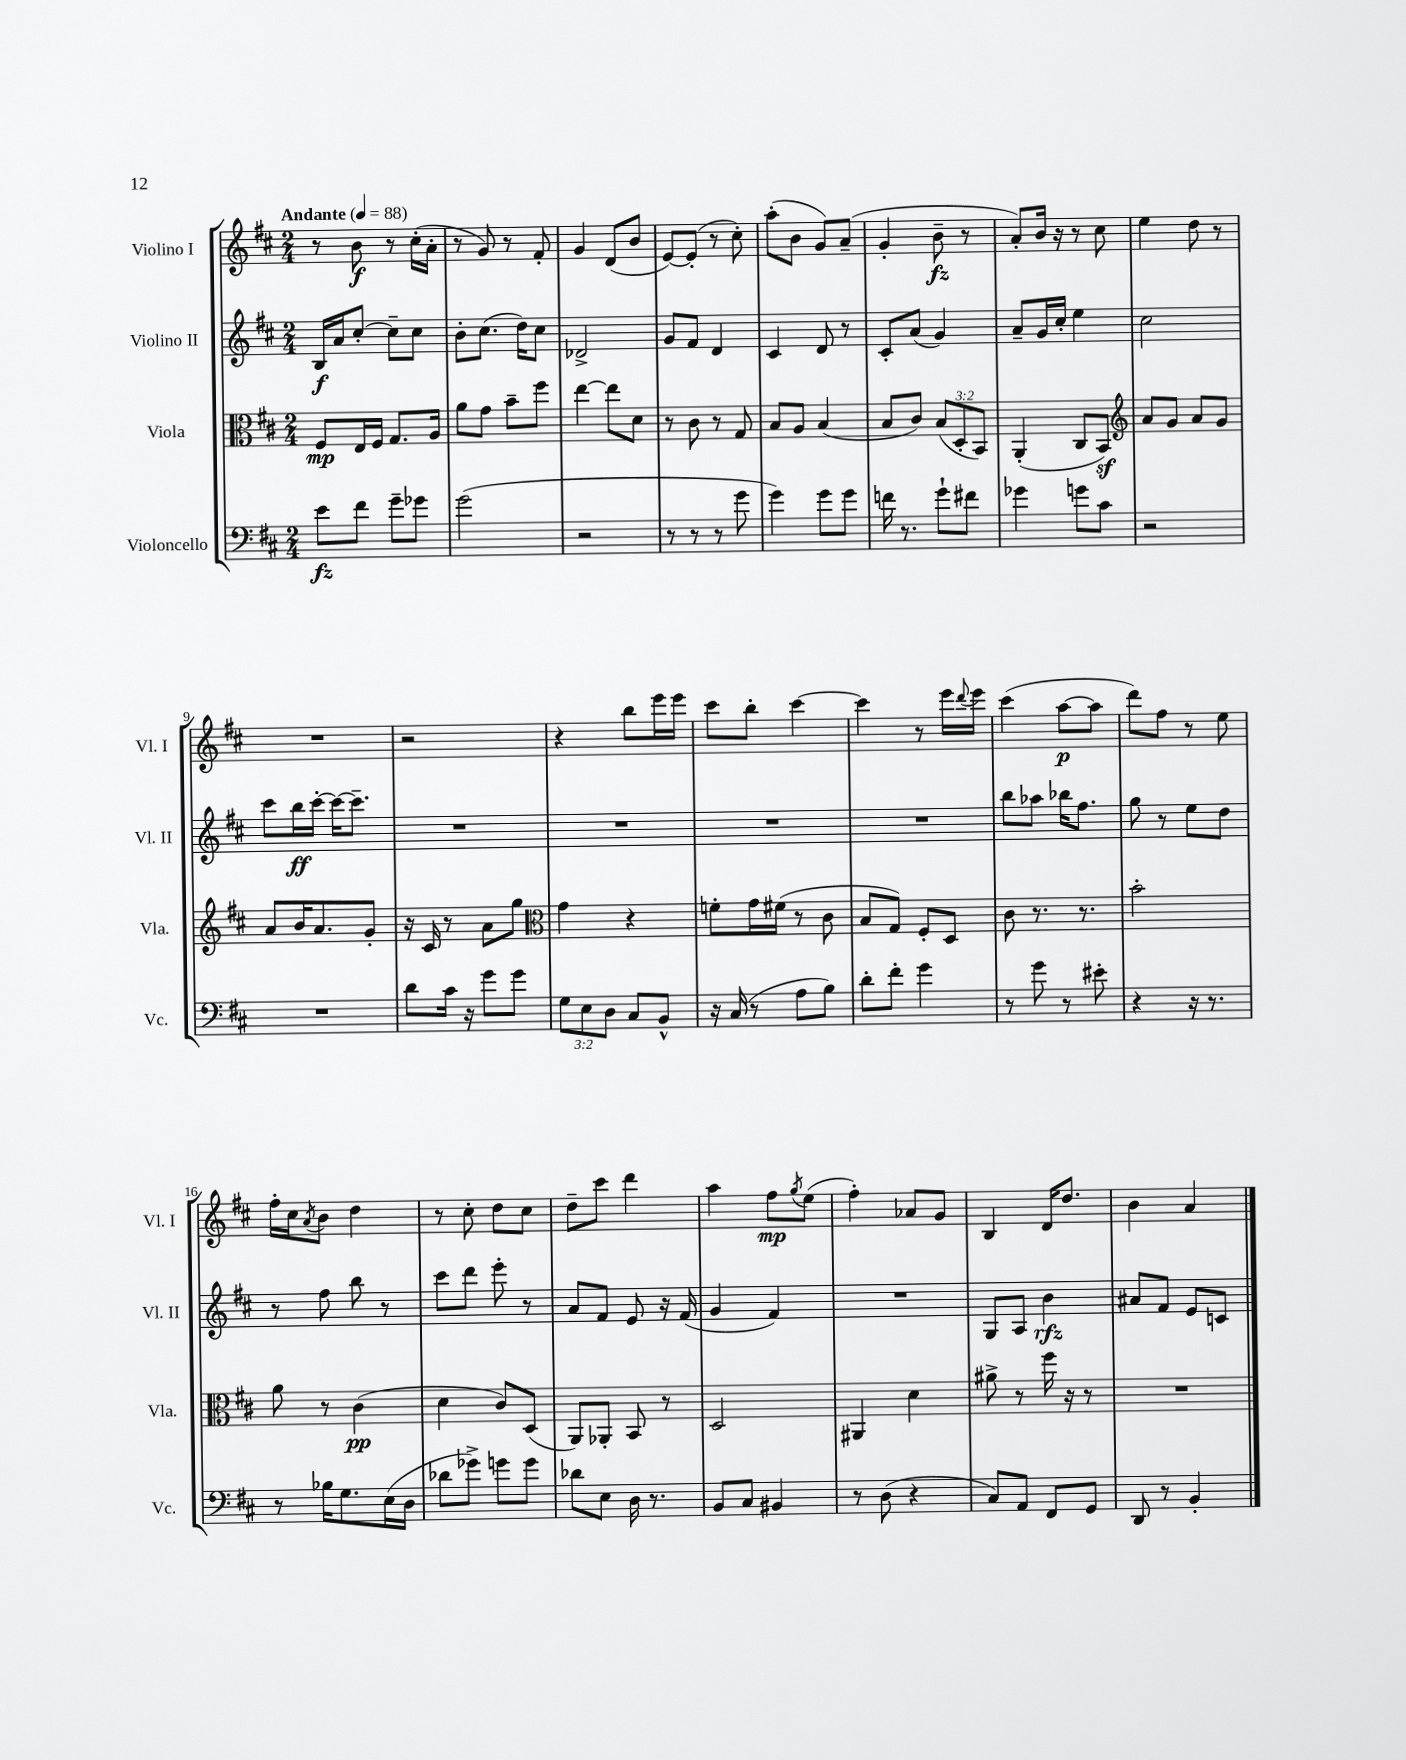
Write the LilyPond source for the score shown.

<<
\new StaffGroup <<
\new Staff = "s0" \with { instrumentName = "Violino I" shortInstrumentName = "Vl. I" } {
    \clef treble \key d \major \numericTimeSignature \time 2/4 \tempo "Andante" 4 = 88
    r8 b'8\f r8 cis''16-.( a'16-. |
    r8 g'8) r8 fis'8-. |
    g'4 d'8( b'8 |
    e'8~) e'8-.( r8 cis''8-.) |
    a''8-.( b'8 g'8) a'8--( |
    g'4-. b'8--\fz r8 |
    a'8-.) b'16 r16 r8 cis''8 |
    e''4 d''8 r8 |
    R2 |
    r2 |
    r4 b''8 e'''16 e'''16 |
    cis'''8 b''8-. cis'''4~ |
    cis'''4 r8 e'''16 \appoggiatura { d'''8 } e'''16 |
    cis'''4( a''8~\p a''8 |
    d'''8) fis''8 r8 e''8 |
    fis''16-. cis''16 \acciaccatura { a'8 } b'8 d''4 |
    r8 cis''8-. d''8 cis''8 |
    d''8-- cis'''8 d'''4 |
    a''4 fis''8\mp \acciaccatura { g''8 } e''8( |
    fis''4-.) aes'8 g'8 |
    b4 d'16 d''8. |
    b'4 a'4 \bar "|." |
}
\new Staff = "s1" \with { instrumentName = "Violino II" shortInstrumentName = "Vl. II" } {
    \clef treble \key d \major \numericTimeSignature \time 2/4
    b16\f a'16 cis''8~-. cis''8-- cis''8 |
    b'8-. cis''8.( d''16) cis''8 |
    des'2-> |
    g'8 fis'8 d'4 |
    cis'4 d'8 r8 |
    cis'8-. a'8( g'4) |
    a'8-- g'16 cis''16-. e''4 |
    cis''2 |
    cis'''8 b''16\ff cis'''16~-. cis'''16~ cis'''8.-- |
    R2 |
    R2 |
    R2 |
    R2 |
    b''8 aes''8 bes''16 fis''8. |
    g''8 r8 e''8 d''8 |
    r8 fis''8 b''8 r8 |
    cis'''8 d'''8 e'''8-. r8 |
    a'8 fis'8 e'8 r16 fis'16( |
    g'4 fis'4) |
    R2 |
    g8 a8 b'4\rfz |
    ais'8 fis'8 e'8 c'8 \bar "|." |
}
\new Staff = "s2" \with { instrumentName = "Viola" shortInstrumentName = "Vla." } {
    \clef alto \key d \major \numericTimeSignature \time 2/4 \override Staff.TupletNumber.text = #tuplet-number::calc-fraction-text
    fis8\mp e16 fis16 g8. a16 |
    a'8 g'8 b'8-- fis''8 |
    e''4~ e''8 d'8 |
    r8 cis'8 r8 g8 |
    b8 a8 b4( |
    b8 cis'8) \tuplet 3/2 { b8( d8-. b,8) } |
    a,4-.( cis8 b,8\sf) |
    \clef treble a'8 g'8 a'8 g'8 |
    a'8 b'16 a'8. g'8-. |
    r16 cis'16 r8 a'8 g''8 |
    \clef alto g'4 r4 |
    f'8-. g'16 fis'16( r8 cis'8 |
    b8 g8) fis8-. d8 |
    cis'8 r8. r8. |
    b'2-. |
    a'8 r8 cis'4\pp( |
    d'4 cis'8) d8( |
    a,8) aes,8-. b,8 r8 |
    d2 |
    ais,4 d'4 |
    ais'8-> r8 fis''16 r16 r8 |
    R2 \bar "|." |
}
\new Staff = "s3" \with { instrumentName = "Violoncello" shortInstrumentName = "Vc." } {
    \clef bass \key d \major \numericTimeSignature \time 2/4 \override Staff.TupletNumber.text = #tuplet-number::calc-fraction-text
    e'8\fz fis'8 g'8-- ges'8 |
    g'2( |
    r2 |
    r8 r8 r8 g'8 |
    g'4) g'8 g'8 |
    f'16 r8. g'8-! fis'8 |
    ges'4 g'8 cis'8 |
    r2 |
    R2 |
    d'8 cis'16 r16 g'8 g'8 |
    \tuplet 3/2 { g8 e8 d8 } cis8 b,8-^ |
    r16 cis16( r8 a8 b8) |
    d'8-. fis'8-. g'4 |
    r8 g'8 r8 eis'8-. |
    r4 r16 r8. |
    r8 bes16 g8. e16( d16 |
    des'8 ges'8->) g'8 g'8 |
    des'8 e8 d16 r8. |
    b,8 cis8 bis,4 |
    r8 d8( r4 |
    cis8) a,8 fis,8 g,8 |
    d,8 r8 b,4-. \bar "|." |
}
>>
>>
